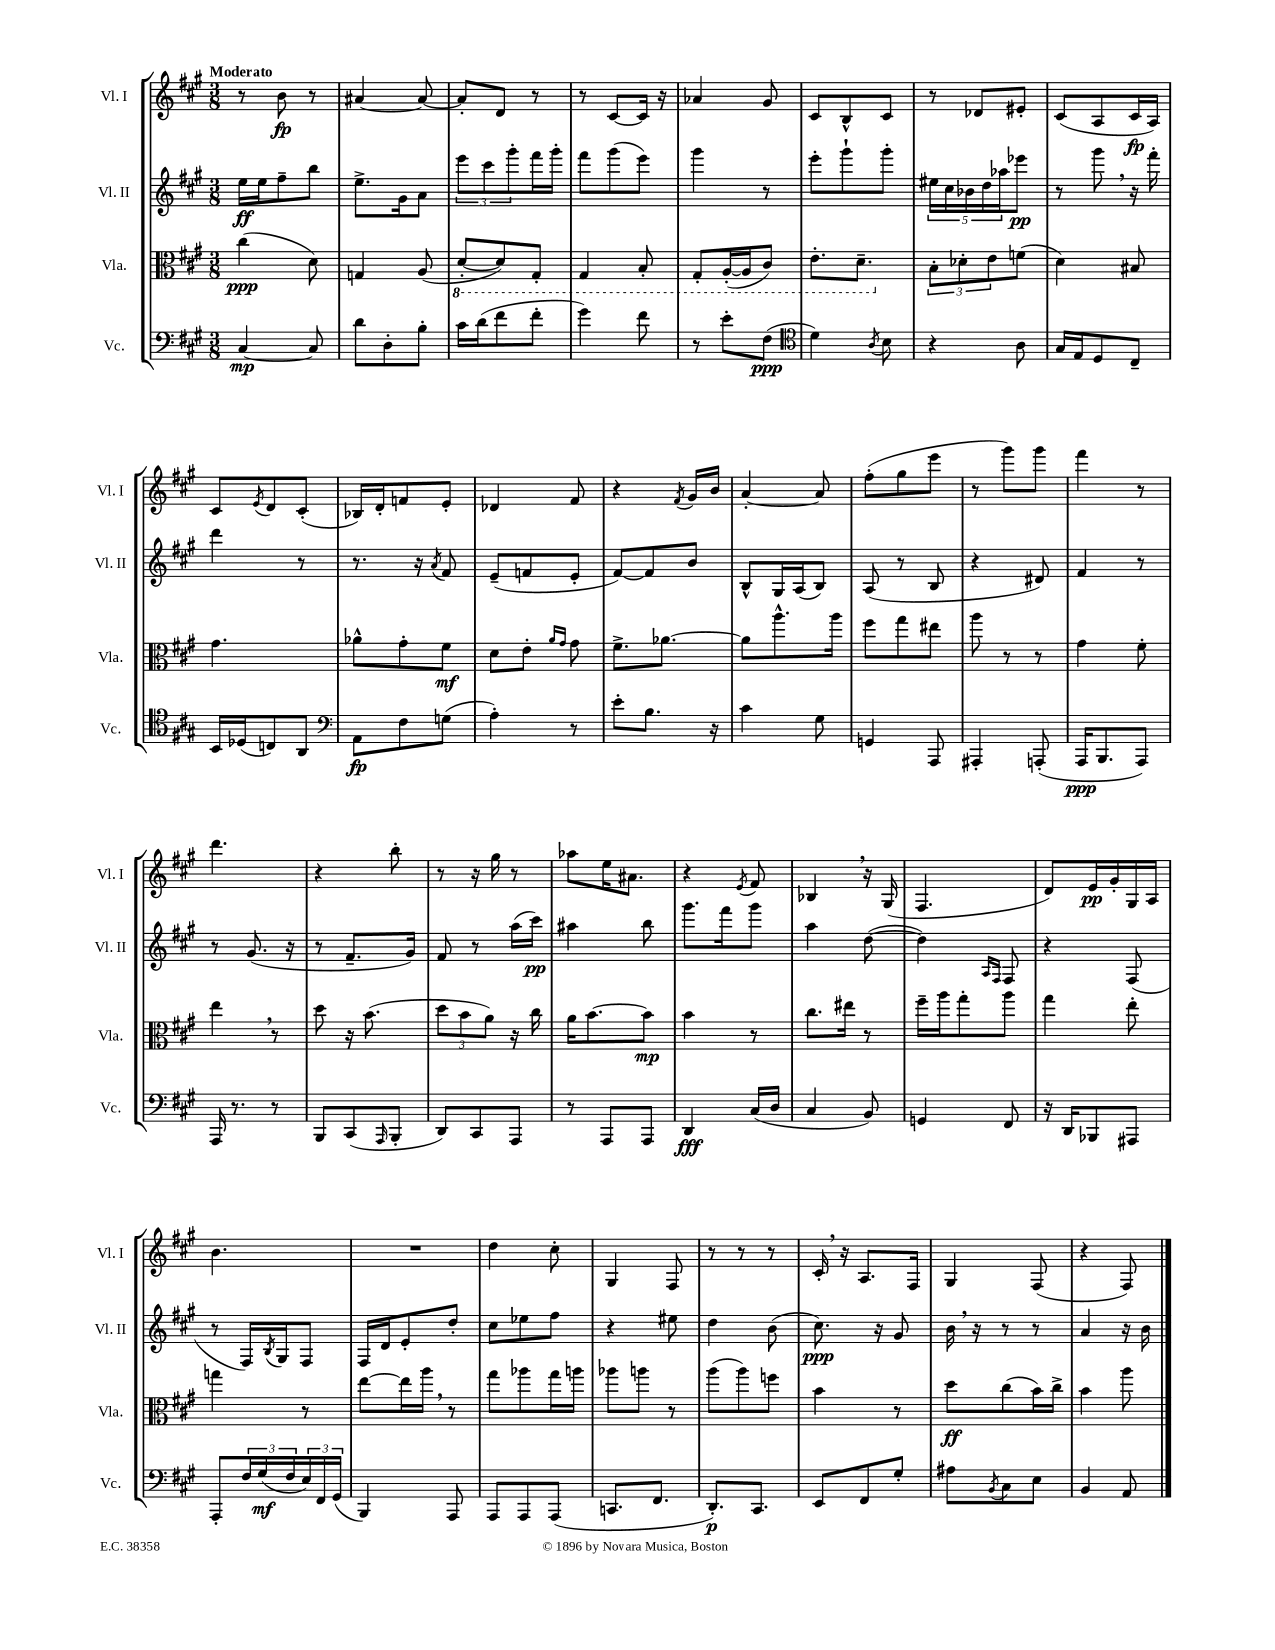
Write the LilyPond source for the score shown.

<<
\new StaffGroup <<
\new Staff = "s0" \with { instrumentName = "Vl. I" shortInstrumentName = "Vl. I" } {
    \clef treble \key a \major \numericTimeSignature \time 3/8 \tempo "Moderato"
    r8 b'8\fp r8 |
    ais'4~ ais'8~ |
    ais'8-. d'8 r8 |
    r8 cis'8~ cis'16 r16 |
    aes'4 gis'8 |
    cis'8 b8-^ cis'8 |
    r8 des'8 eis'8-. |
    cis'8( a8 cis'16\fp a16) |
    cis'8 \acciaccatura { e'8 } d'8 cis'8-.( |
    bes16) d'16-. f'8 e'8-. |
    des'4 fis'8 |
    r4 \acciaccatura { fis'8 } gis'16 b'16 |
    a'4~-. a'8 |
    fis''8-.( gis''8 e'''8 |
    r8 gis'''8) gis'''8 |
    fis'''4 r8 |
    d'''4. |
    r4 b''8-. |
    r8 r16 gis''16 r8 |
    aes''8 e''16 ais'8. |
    r4 \acciaccatura { e'8 } fis'8 |
    bes4 \breathe r16 gis16( |
    fis4. |
    d'8) e'16\pp gis'16-. gis16 a16 |
    b'4. |
    R4. |
    d''4 cis''8-. |
    gis4 fis8 |
    r8 r8 r8 |
    cis'16-. \breathe r16 a8. fis16 |
    gis4 fis8( |
    r4 fis8) \bar "|." |
}
\new Staff = "s1" \with { instrumentName = "Vl. II" shortInstrumentName = "Vl. II" } {
    \clef treble \key a \major \numericTimeSignature \time 3/8
    e''16\ff e''16 fis''8-- b''8 |
    e''8.-> gis'16 a'8 |
    \tuplet 3/2 { e'''8 cis'''8 gis'''8-. } fis'''16 gis'''16-. |
    fis'''8 gis'''8( e'''8) |
    gis'''4 r8 |
    e'''8-. gis'''8-! gis'''8-. |
    \tuplet 5/4 { eis''16 cis''16 bes'16 d''16 aes''16 } ees'''8\pp |
    r8 gis'''8 \breathe r16 fis'''16-. |
    d'''4 r8 |
    r8. r16 \acciaccatura { a'8 } fis'8 |
    e'8--( f'8 e'8-. |
    fis'8~) fis'8 b'8 |
    b8-^ gis16 a16( b8) |
    a8( r8 b8 |
    r4 dis'8) |
    fis'4 r8 |
    r8 gis'8.( r16 |
    r8 fis'8.-- gis'16) |
    fis'8 r8 a''16( cis'''16\pp) |
    ais''4 b''8 |
    gis'''8. fis'''16 gis'''8 |
    a''4 d''8~( |
    d''4) \grace { a16 fis16 } fis8 |
    r4 fis8( |
    r8 fis16) \acciaccatura { b8 } gis16 fis8 |
    fis16 d'16 e'8-. d''8-. |
    cis''8 ees''8 fis''8 |
    r4 eis''8 |
    d''4 b'8( |
    cis''8.\ppp) r16 gis'8 |
    b'16 \breathe r16 r8 r8 |
    a'4 r16 b'16 \bar "|." |
}
\new Staff = "s2" \with { instrumentName = "Vla." shortInstrumentName = "Vla." } {
    \clef alto \key a \major \numericTimeSignature \time 3/8
    cis''4\ppp( d'8) |
    g4 a8( |
    \ottava #-1 d8~-. d8) gis,8-. |
    gis,4 b,8-. |
    gis,8-. a,16~-.( a,16 cis8) |
    e8.-. d8.-- \ottava #0 |
    \tuplet 3/2 { b8-. des'8-. e'8 } f'8( |
    d'4) bis8 |
    gis'4. |
    aes'8-^ gis'8-. fis'8\mf |
    d'8 e'8-. \grace { a'16 gis'16 } gis'8 |
    fis'8.-> aes'8.~ |
    aes'8 a''8.-^ a''16 |
    fis''8 gis''8 eis''8 |
    a''8 r8 r8 |
    gis'4 fis'8-. |
    e''4 \breathe r8 |
    d''8 r16 b'8.( |
    \tuplet 3/2 { d''8 b'8 a'8) } r16 cis''16 |
    a'16 b'8.~ b'8\mp |
    b'4 r8 |
    cis''8. eis''16 r8 |
    fis''16-- a''16 gis''8-. a''8 |
    gis''4 e''8-. |
    g''4 r8 |
    e''8~ e''16 a''16 \breathe r8 |
    gis''8 aes''8 gis''16 a''16 |
    aes''8 a''8 r8 |
    a''8( a''8) f''8 |
    b'4 r8 |
    d''8\ff cis''8( b'16) cis''16-> |
    b'4 a''8 \bar "|." |
}
\new Staff = "s3" \with { instrumentName = "Vc." shortInstrumentName = "Vc." } {
    \clef bass \key a \major \numericTimeSignature \time 3/8
    cis4~\mp cis8 |
    d'8 d8-. b8-. |
    cis'16 d'16( fis'8 fis'8-. |
    gis'4) fis'8 |
    r8 e'8-. fis8\ppp( |
    \clef tenor d'4) \acciaccatura { a8 } b8 |
    r4 a8 |
    gis16 e16 d8 cis8-- |
    b,16 des16( c8) a,8 |
    \clef bass a,8\fp fis8 g8( |
    a4-.) r8 |
    e'8-. b8. r16 |
    cis'4 gis8 |
    g,4 a,,8 |
    ais,,4-. a,,8-.( |
    a,,16\ppp b,,8. a,,8) |
    a,,16 r8. r8 |
    b,,8 cis,8( \grace { a,,16 } b,,8-. |
    d,8) cis,8 a,,8 |
    r8 a,,8 a,,8 |
    d,4\fff cis16( d16 |
    cis4 b,8) |
    g,4 fis,8 |
    r16 d,16 bes,,8 ais,,8 |
    a,,8-. \tuplet 3/2 { fis16 gis16\mf( fis16 } \tuplet 3/2 { e16) fis,16 gis,16( } |
    b,,4) a,,8 |
    a,,8 a,,8 a,,8( |
    c,8. fis,8. |
    d,8.-.\p) cis,8. |
    e,8 fis,8 gis8-. |
    ais8 \acciaccatura { b,8 } cis8 e8 |
    b,4 a,8 \bar "|." |
}
>>
>>
\layout { \context { \Score \remove "Bar_number_engraver" } }
